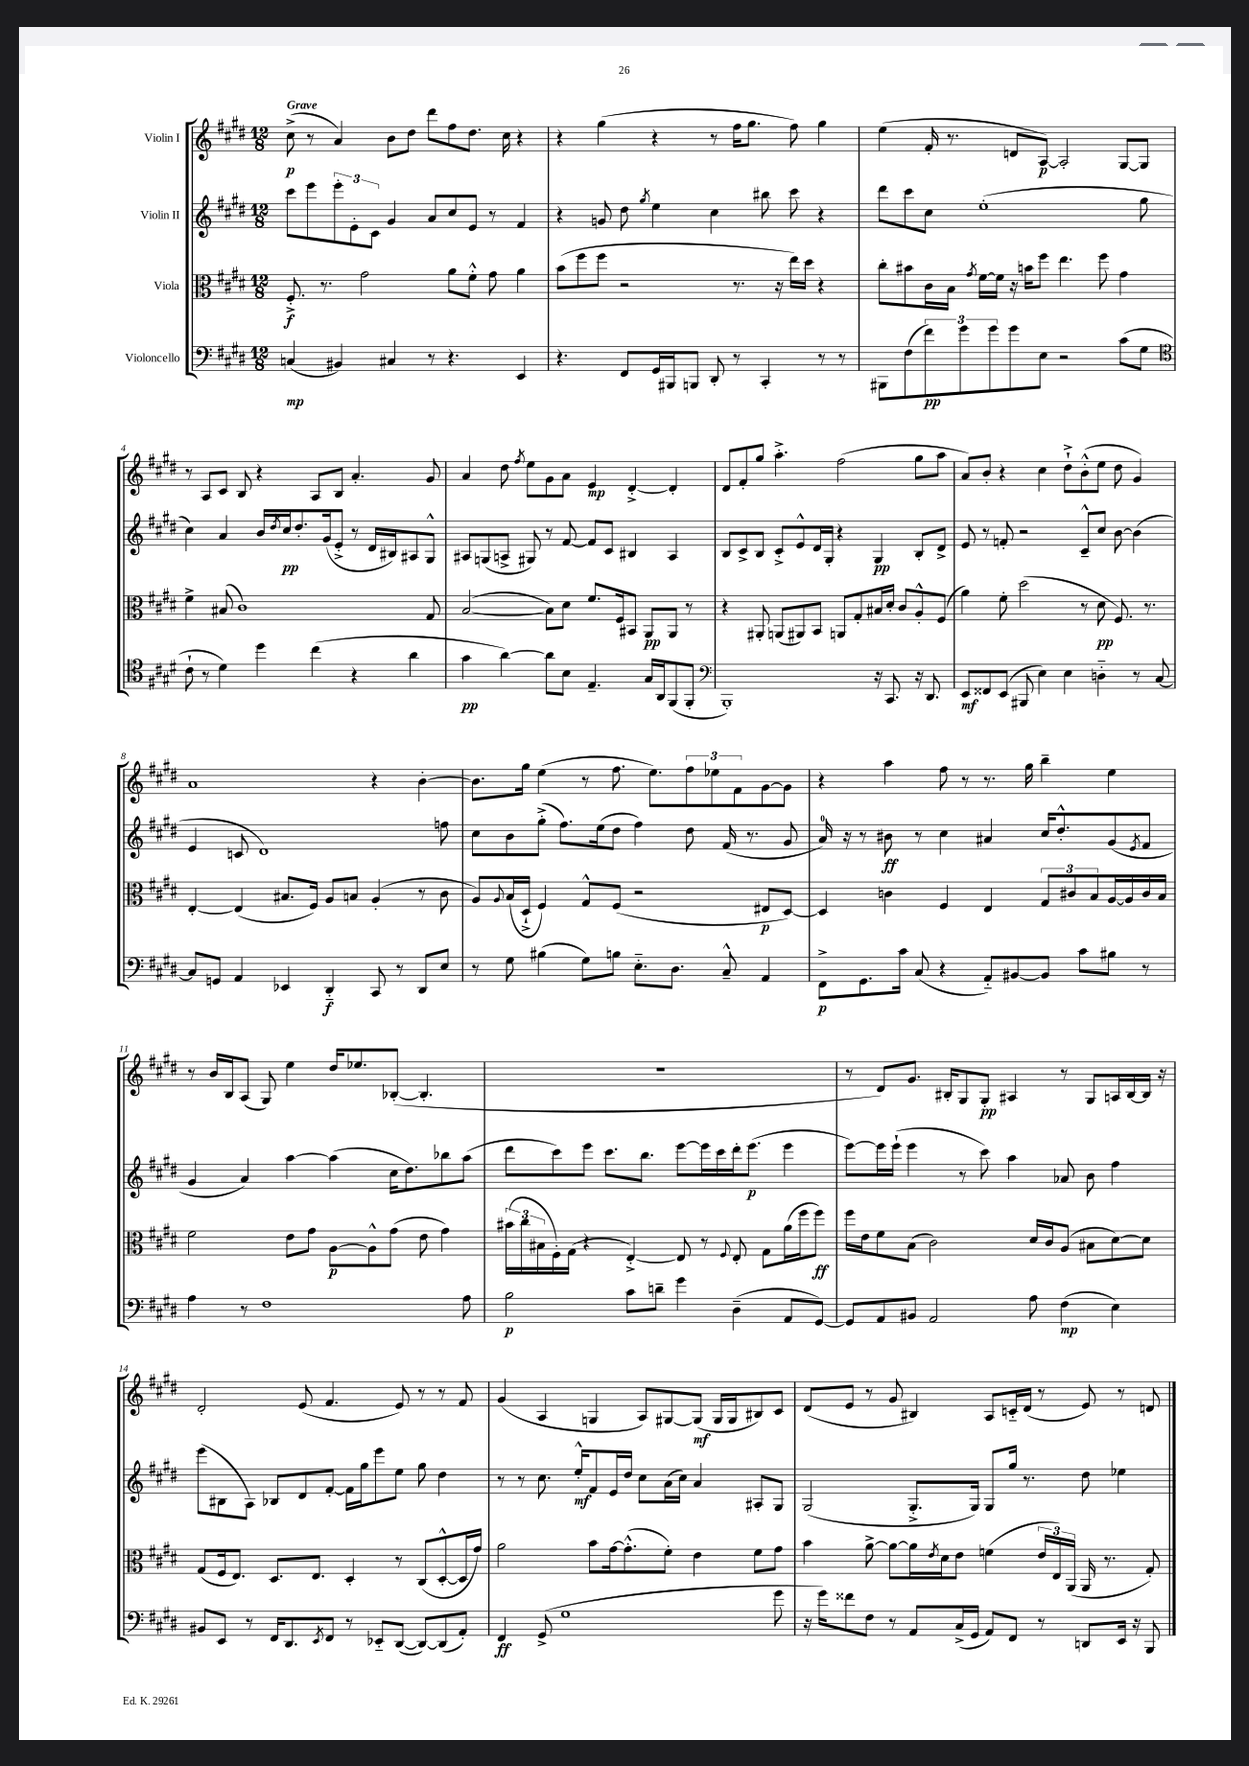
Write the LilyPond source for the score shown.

<<
\new StaffGroup <<
\new Staff = "s0" \with { instrumentName = "Violin I" } {
    \clef treble \key e \major \numericTimeSignature \time 12/8 \tempo "Grave"
    cis''8->\p( r8 a'4) b'8 dis''8 dis'''8 fis''8 dis''8. cis''16 r4 |
    r4 gis''4( r4 r8 fis''16 gis''8. fis''8) gis''4 |
    e''4( fis'16-. r8. d'8 a8~\p) a2-. gis8~ gis8 |
    r8 a8 cis'8 b8 r4 a8 b8 a'4.-. gis'8 |
    a'4 dis''8 \acciaccatura { fis''8 } e''8 gis'8 a'8 e'4\mp dis'4~-.-> dis'4-. |
    dis'8 fis'8-. gis''8 a''4.-.-> fis''2( gis''8 a''8 |
    a'8) b'8-. r4 cis''4 dis''8-!-> b'8-.-^( e''8 dis''8 gis'4) |
    a'1 r4 b'4~-. |
    b'8. gis''16 e''4( r8 fis''8. e''8.) \tuplet 3/2 { fis''8 ees''8 fis'8 } gis'8~ gis'8 |
    r4 a''4 fis''8 r8 r8. gis''16 b''4-- e''4 |
    r8 b'16 b16 a8( gis8) e''4 dis''16 ees''8. bes8~-.( bes4.-. |
    R1. |
    r8 dis'8) gis'8. bis16-. gis8 gis8-.\pp ais4 r8 gis8 a16 bis16~ bis16 r16 |
    dis'2-. e'8( fis'4. e'8) r8 r8 fis'8 |
    gis'4( a4 g4 a8) gis8~ gis8\mf( gis16 gis16 bis8) cis'8 |
    dis'8( e'8 r8 gis'8 bis4) a8 c'16-_ dis'16( r8 e'8) r8 d'8 \bar "|." |
}
\new Staff = "s1" \with { instrumentName = "Violin II" } {
    \clef treble \key e \major \numericTimeSignature \time 12/8
    cis'''8 e'''8 \tuplet 3/2 { e'''8-. e'8-. cis'8 } gis'4 a'8 cis''8 e'8 r8 fis'4 |
    r4 g'8 dis''8 \acciaccatura { gis''8 } e''4 cis''4 bis''8 cis'''8 r4 |
    dis'''8 cis'''8 cis''8 e''1-.( gis''8 |
    cis''4) a'4 b'16 \acciaccatura { dis''8 } cis''16\pp dis''8.-. gis'16( e'8-.-> r8 dis'16 bis16) ais8 gis8-^ |
    ais8 g8( a8-> gis8) r8 fis'8~ fis'8 cis'8 bis4 a4 |
    b8 cis'8-> b8 cis'8-.-> e'8-^ dis'16 gis16-. r4 gis4\pp b8-. dis'8-> |
    e'8 r8 f'8-. r2 cis'8---^ cis''8 b'8~ b'4( |
    e'4 c'8 dis'1) f''8 |
    cis''8 b'8 gis''8-.->( fis''8.) e''16( dis''8 fis''4) dis''8 fis'16( r8. gis'8 |
    a'16-0) r16 r8 bis'8\ff r8 cis''4 ais'4 cis''16 dis''8.-.-^ gis'8( \acciaccatura { e'8 } fis'8 |
    gis'4 a'4) a''4~ a''4( cis''16 dis''8.) bes''8 a''8( |
    dis'''8 cis'''8) e'''8 cis'''8. b''8. e'''8~ e'''16 cis'''16 dis'''16-. e'''8.\p( e'''4 |
    e'''8~) e'''16 e'''16-!( e'''4 r8 cis'''8) a''4 aes'8 b'8 fis''4 |
    e'''8( bis8 a8) bes8 dis'8 fis'8~-. fis'16 gis''16 e'''8 e''8 gis''8 dis''4 |
    r8 r8 cis''8. e''16-.-^\mf fis'8 e'16 dis''16 cis''8 a'16( cis''16) a'4 ais8-. gis8 |
    gis2( gis8.-.-> gis16) gis8 gis''16 r8. dis''8 ees''4 \bar "|." |
}
\new Staff = "s2" \with { instrumentName = "Viola" } {
    \clef alto \key e \major \numericTimeSignature \time 12/8
    fis8.-.->\f r8. gis'2 a'8 fis'8-.-^ gis'8 a'4 |
    b'8( fis''8 fis''8 r2 r8. r16 e''16) dis''16 r4 |
    cis''8-. bis'8 cis'16 b16 \acciaccatura { gis'8 } fis'16~ fis'16 r16 b'16 fis''8 e''4. fis''8 gis'4 |
    fis'4-> bis8( cis'1) gis8 |
    b2~( b8) dis'8 fis'8. fis16 bis,8 a,8\pp a,8 r8 |
    r4 ais,8-. a,8( ais,8) b,8 a,8 gis8-. bis16 dis'16-. cis'8 a8-.-^ fis8( |
    a'4) fis'8-. dis''2( r8 dis'8\pp fis8.) r8. |
    e4~-. e4( bis8. fis16) a8 b8 a4-.( r8 cis'8 |
    a8) \appoggiatura { a8 } b16( dis16-!-> fis4) gis8-^ fis8( r2 eis8\p dis8~) |
    dis4 c'4 fis4 e4 \tuplet 3/2 { gis8 cis'8 b8 } a16~ a16 cis'16 b16 |
    fis'2 e'8 gis'8 a8~\p a8-^ gis'8( e'8 gis'4) |
    \tuplet 3/2 { bis'16( cis''16 bis16 } fis16-.) gis16( r4 e4~-.->) e8 r8 \appoggiatura { fis8 } e8-. gis8 a'16( fis''16 fis''8\ff) |
    fis''16 e'16 fis'8 b8( cis'2) dis'16 cis'16 a8( bis8 dis'8~) dis'8 |
    gis8( fis16 e8.) dis8. e8. dis4-. r8 cis8( dis8~-.-^ dis16 gis'16) |
    a'2 b'8 gis'16~ gis'8.-.-^( fis'8-.) e'4 fis'8 gis'8 |
    b'4 a'8~-> a'8~ a'16 \acciaccatura { e'8 } dis'16 e'8 f'4( \tuplet 3/2 { e'16 e16) a,16( } a,16 r8. gis8-.) \bar "|." |
}
\new Staff = "s3" \with { instrumentName = "Violoncello" } {
    \clef bass \key e \major \numericTimeSignature \time 12/8
    c4\mp( bis,4) cis4 r8 r4. e,4 |
    r4. fis,8 gis,16 bis,,16 b,,8 dis,8-. r8 cis,4-. r8 r8 |
    bis,,8 fis8( \tuplet 3/2 { fis'8\pp) gis'8 gis'8 } gis'8 e8 r2 cis'8( gis8 |
    \clef tenor cis'8-! r8 dis'4) dis''4 cis''4( r4 a'4 |
    gis'4\pp a'4~) a'8 b8 e4.-- gis16 a,16 fis,8( fis,8-. |
    \clef bass b,,1-.) r16 cis,8. r16 dis,8. |
    e,8\mf fisis,8 e,8( bis,,8 e4) e4 d4-_ r8 cis8~ |
    cis8 g,8 a,4 ees,4 dis,4-_\f cis,8 r8 dis,8 e8 |
    r8 gis8 bis4( gis8) b8 e8.-_ dis8. cis8---^ a,4 |
    fis,8->\p gis,8. cis'16 cis8( r4 a,8-_) bis,8~ bis,8 cis'8 bis8 r8 |
    a4 r8 fis1 a8 |
    b2\p cis'8 d'8-- gis'4 dis4--( a,8 gis,8~) |
    gis,8 a,8 bis,8 a,2 a8 fis4\mp( e4) |
    bis,8 e,8 r8 fis,16 dis,8. \acciaccatura { e,8 } fis,8 r8 ees,8-_ dis,8~( dis,8~) dis,8( a,8-.) |
    fis,4\ff gis,8->( gis1 gis'8 |
    r16 gis'16) fisis'8 fis8 r8 a,8 cis16->( gis,16 a,8) fis,8 r8 d,8 e,16 r16 b,,8 \bar "|." |
}
>>
>>
